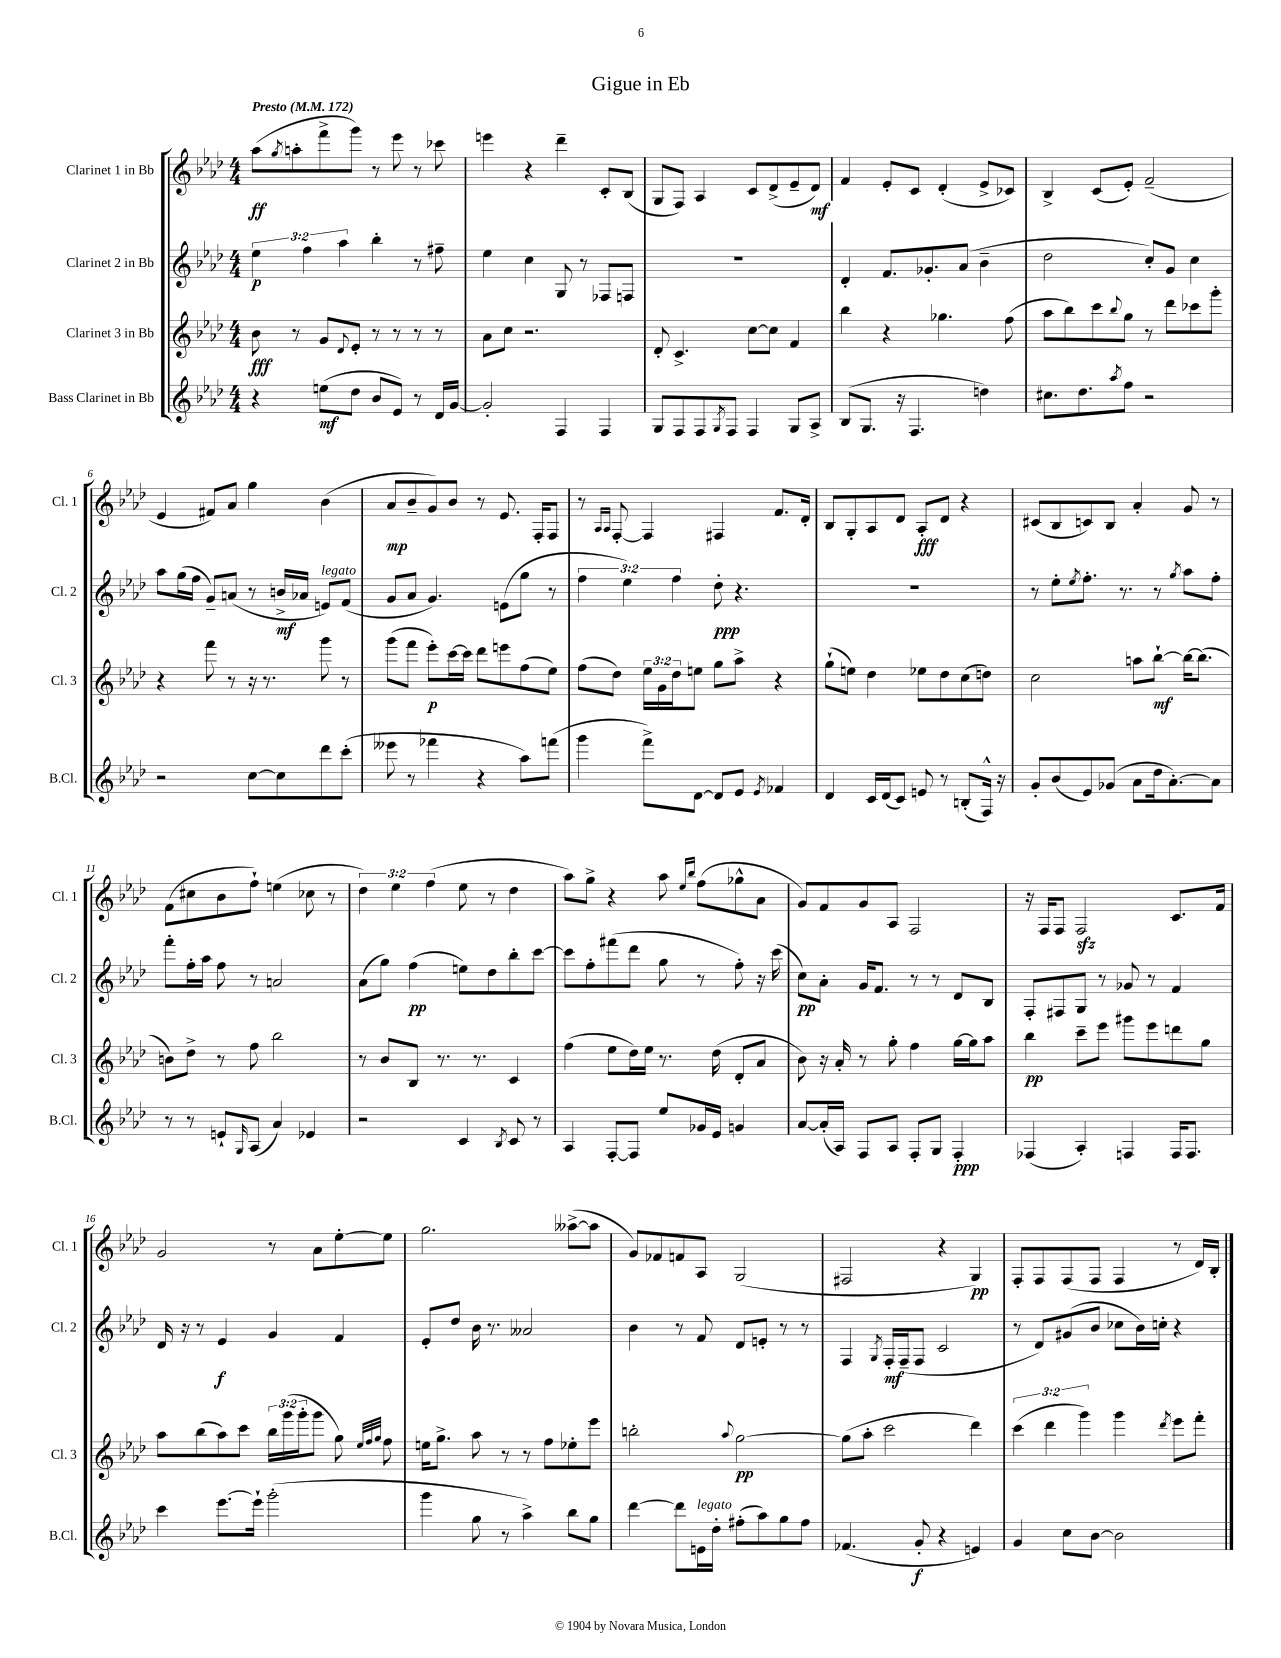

**kern	**kern	**kern	**kern
*staff4	*staff3	*staff2	*staff1
*clefG2	*clefG2	*clefG2	*clefG2
*k[b-e-a-d-]	*k[b-e-a-d-]	*k[b-e-a-d-]	*k[b-e-a-d-]
*M4/4	*M4/4	*M4/4	*M4/4
*MM172	*MM172	*MM172	*MM172
4r	8b-\	6ee-\	(8aa-\L
.	.	.	8qgg/
.	8r	.	8aa'\
.	.	6ff\	.
(8ee\L	8g/L	.	8fff^\
.	.	6aa-\	.
.	8qqd-/	.	.
8dd-\J	8e-'/J	.	8ggg\J)
8b-/L	8r	4bb-'\	8r
8e-/J)	8r	.	8eee-\
8r	8r	8r	8r
16d-/LL	8r	8ff#~\	8ccc-\
[16g/JJ	.	.	.
=	=	=	=
2g'/]	8a-\L	4ee-\	4eee\
.	8cc\J	.	.
.	2.r	4cc\	4r
4F/	.	8G/	4ddd-~\
.	.	8r	.
4F/	.	8F-/L	8c'/L
.	.	8F/J	(8B-/J
=	=	=	=
8G/L	8d-'/	1r	8G/L
8F/	4.c^/	.	8F/J)
8F/	.	.	4A-/
8qG/	.	.	.
8F/J	.	.	.
4F/	[8cc\L	.	8c/L
.	8cc\]J	.	(8d-^/
8G/L	4f/	.	8e-~/
8A-^/J	.	.	8d-/J)
=	=	=	=
(8B-/L	4bb-\	4d-'/	4f/
8.G/J	.	.	.
.	4r	8.f/L	8e-'/L
16r	.	.	.
4.F/	.	.	8c/J
.	.	8.g-'/	.
.	4.gg-\	.	(4d-'/
.	.	(8a-/J	.
4dd\)	.	4b-~\	8e-^/L
.	(8ff\	.	8c-/J)
=	=	=	=
8.cc#\L	8aa-\L	2dd-\	4B-^/
.	8bb-\)	.	.
8.dd-\	.	.	.
.	8ccc\	.	(8c/L
8qaa-/	8qqbb-/	.	.
8ff\J	8gg\J	.	8e-'/J)
2r	8r	8cc'/L)	(2f~/
.	8ddd-\L	8g/J	.
.	8ccc-\	4cc\	.
.	8ggg'\J	.	.
=	=	=	=
2r	4r	8aa-\L	4e-/
.	.	(16gg\L	.
.	.	16ff\JJ	.
.	8fff\	8g~/L)	8f#/L)
.	8r	(8a/J	8a-/J
[8cc\L	16r	8r	4gg\
.	8.r	.	.
8cc\]	.	16b^/LL	.
.	.	16a-/JJ	.
8ddd-\	8ggg\	8e/L)	(4b-\
(8ccc'\J	8r	(8f/J	.
=	=	=	=
8eee--\	(8ggg\L	8g/L	8a-/L
8r	8fff\J	8a-/J	8b-~/
4fff-\	8eee-'\L)	4.g/)	8g/)
.	[16ccc\L	.	8b-/J
.	16ccc\]JJ	.	.
4r	8ddd-\L	.	8r
.	8eee\	(8e\L	8.e-/
8aa-\L)	(8ff\	8gg\J	.
.	.	.	16F'/LK
(8fff\J	8ee-\J)	8r	8F/J
=	=	=	=
4ggg\	(8ff\L	6ff\	8r
.	.	.	16qqA-/LL
.	.	.	16qqA-/JJ
.	8dd-\J)	.	[8F'/
.	.	6ee-\)	.
8fff^\L)	24ee-\LL	.	4F/]
.	24g\	.	.
.	24dd-\J	6ff\	.
[8d-\J	8ee\J	.	.
8d-/]L	8gg\L	8dd-'\	4F#/
8e-/J	8aa-^\J	4.r	.
8qe-/	.	.	.
4f-/	4r	.	8.f/L
.	.	.	16d-'/Jk
=	=	=	=
4d-/	(8gg`\L	1r	8B-/L
.	8ee\J)	.	8G'/
16c/LL	4dd-\	.	8A-/
(16d-/J	.	.	.
8c/J)	.	.	8d-/J
8e/	8ee-\L	.	8A-'/L
8r	8dd-\	.	8d-/J
(8B'/L	(8cc\	.	4r
16F^^/Jk)	8dd\J)	.	.
16r	.	.	.
=	=	=	=
8g'/L	2cc\	8r	(8c#/L
(8b-/	.	8ee-'\L	8B-/
.	.	8qee-/	.
8e-/)	.	8.ff'\J	8c/)
(8g-/J	.	.	8B-/J
.	.	8.r	.
8a-\L	8aa\L	.	4a-'/
16dd-\k	[8bb-`\J	8r	.
[8.a-'\)	.	.	.
.	.	8qgg/	.
.	16bb-\_LK	8aa-\L	8g/
.	(8.bb-\]J	.	.
8a-\]J	.	8ff'\J	8r
=	=	=	=
8r	8b\L)	8fff'\L	(8f\L
8r	8dd-^\J	16ff'\L	8cc#\
.	.	16aa-\JJ	.
8e`/L	8r	8ff\	8b-\
16qqG/	.	.	.
(8A-/J	8ff\	8r	8ff`\J)
4a-/)	2bb-\	2a/	(4ee\
4e-/	.	.	8cc-\
.	.	.	8r
=	=	=	=
2r	8r	(8a-\L	6dd-\)
.	8b-/L	8gg\J)	.
.	.	.	6ee-\
.	8B-/J	(4ff\	.
.	.	.	(6ff\
.	8.r	.	.
4c/	.	8ee\L)	8ee-\
.	8.r	.	.
.	.	8dd-\	8r
8qB-/	.	.	.
8c/	4c/	8bb-'\	4dd-\
8r	.	[8ccc\J	.
=	=	=	=
4A-/	(4ff\	8ccc\]L	8aa-\L)
.	.	8ff'\	8gg^\J
[8F'/L	8ee-\L	(8fff#\	4r
8F/]J	16dd-\L)	8ddd-\J	.
.	16ee-\JJ	.	.
8ee-/L	8.r	8gg\	8aa-\
.	.	.	16qqee-/LL
.	.	.	16qqbb-/JJ
16g-/L	.	8r	(8ff\L
16e-/JJ	(16dd-\	.	.
4g/	8d-'/L	8ff'\)	8gg-^^\
.	8a-/J	16r	8a-\J
.	.	(16ccc\	.
=	=	=	=
[8a-/L	8b-\)	8cc\L)	8g/L)
(16a-'/]L	16r	8a-'\J	8f/
16A-/JJ)	16a-'/	.	.
8F/L	8r	16g/LK	8g/
.	.	8.f/J	.
8A-/J	8gg'\	.	8A-/J
8F'/L	4ff\	8r	2F/
8G/J	.	8r	.
4F'/	[16gg\LL	8d-/L	.
.	16gg\]J	.	.
.	8aa-\J	8B-/J	.
=	=	=	=
(4F-/	4bb-\	8F'/L	16r
.	.	.	16F/LK
.	.	8F#/	8F/J
4A-'/)	8ccc~\L	8G/J	2F/
.	8eee-\J	8r	.
4F/	8ggg#\L	8g-/	.
.	8eee-\	8r	.
16F/LK	8ddd\	4f/	8.c/L
8.F/J	.	.	.
.	8gg\J	.	.
.	.	.	16f/Jk
=	=	=	=
4ccc\	8aa-\L	16d-/	2g/
.	.	16r	.
.	(8bb-\	8r	.
[8.eee-\L	8aa-\)	4e-/	.
.	8ccc\J	.	.
16eee-`\]Jk	.	.	.
(2ggg'\	24bb-\LL	4g/	8r
.	(24ggg\	.	.
.	24ggg'\J	.	.
.	8ggg\J	.	8a-\L
.	8gg\)	4f/	[8ee-'\
.	32qqee-/LLL	.	.
.	32qqff/	.	.
.	32qqgg/JJJ	.	.
.	8ff\	.	8ee-\]J
=	=	=	=
4ggg\	16ee\LK	8e-'/L	2.gg\
.	8.gg^\J	.	.
.	.	8dd-/J	.
8gg\	8aa-\	16b-\	.
.	.	8.r	.
8r	8r	.	.
4aa-^\)	8r	2a--/	.
.	8ff\L	.	.
8bb-\L	8ee-'\	.	([8aa--^\L
8gg\J	8eee-\J	.	8aa--\]J
=	=	=	=
[4ddd-\	2bb'\	4b-\	8g/L)
.	.	.	8f-/
8ddd-\]L	.	8r	8f/
16e\L	.	8f/	8A-/J
16dd-'\JJ	.	.	.
.	8qqaa-/	.	.
(8ff#'\L	[2gg\	8d-/L	(2G/
8aa-\)	.	8e'/J	.
8gg\	.	8r	.
8ff#\J	.	8r	.
=	=	=	=
(4.f-/	(8gg\]L	4F/	2F#/
.	8aa-'\J	.	.
.	.	8qG/	.
.	2ccc\	16F'/LL	.
.	.	(16F~/J	.
8g'/	.	8F/J	.
4r	.	2c/	4r
4e/)	4ddd-\)	.	4G/)
=	=	=	=
4g/	(6ccc\	8r	8F'/L
.	.	8d-/L)	8F/
.	6ddd-\	.	.
8cc\L	.	(8g#/	(8F/
.	6ggg\)	.	.
[8b-\J	.	8b-/J	8F/J
2b-\]	4ggg\	8cc-\L	4F/
.	.	16b-\L)	.
.	.	16cc'\JJ	.
.	8qddd-/	.	.
.	8eee-\L	4r	8r
.	8fff'\J	.	16d-/LL)
.	.	.	16B-'/JJ
==	==	==	==
*-	*-	*-	*-
